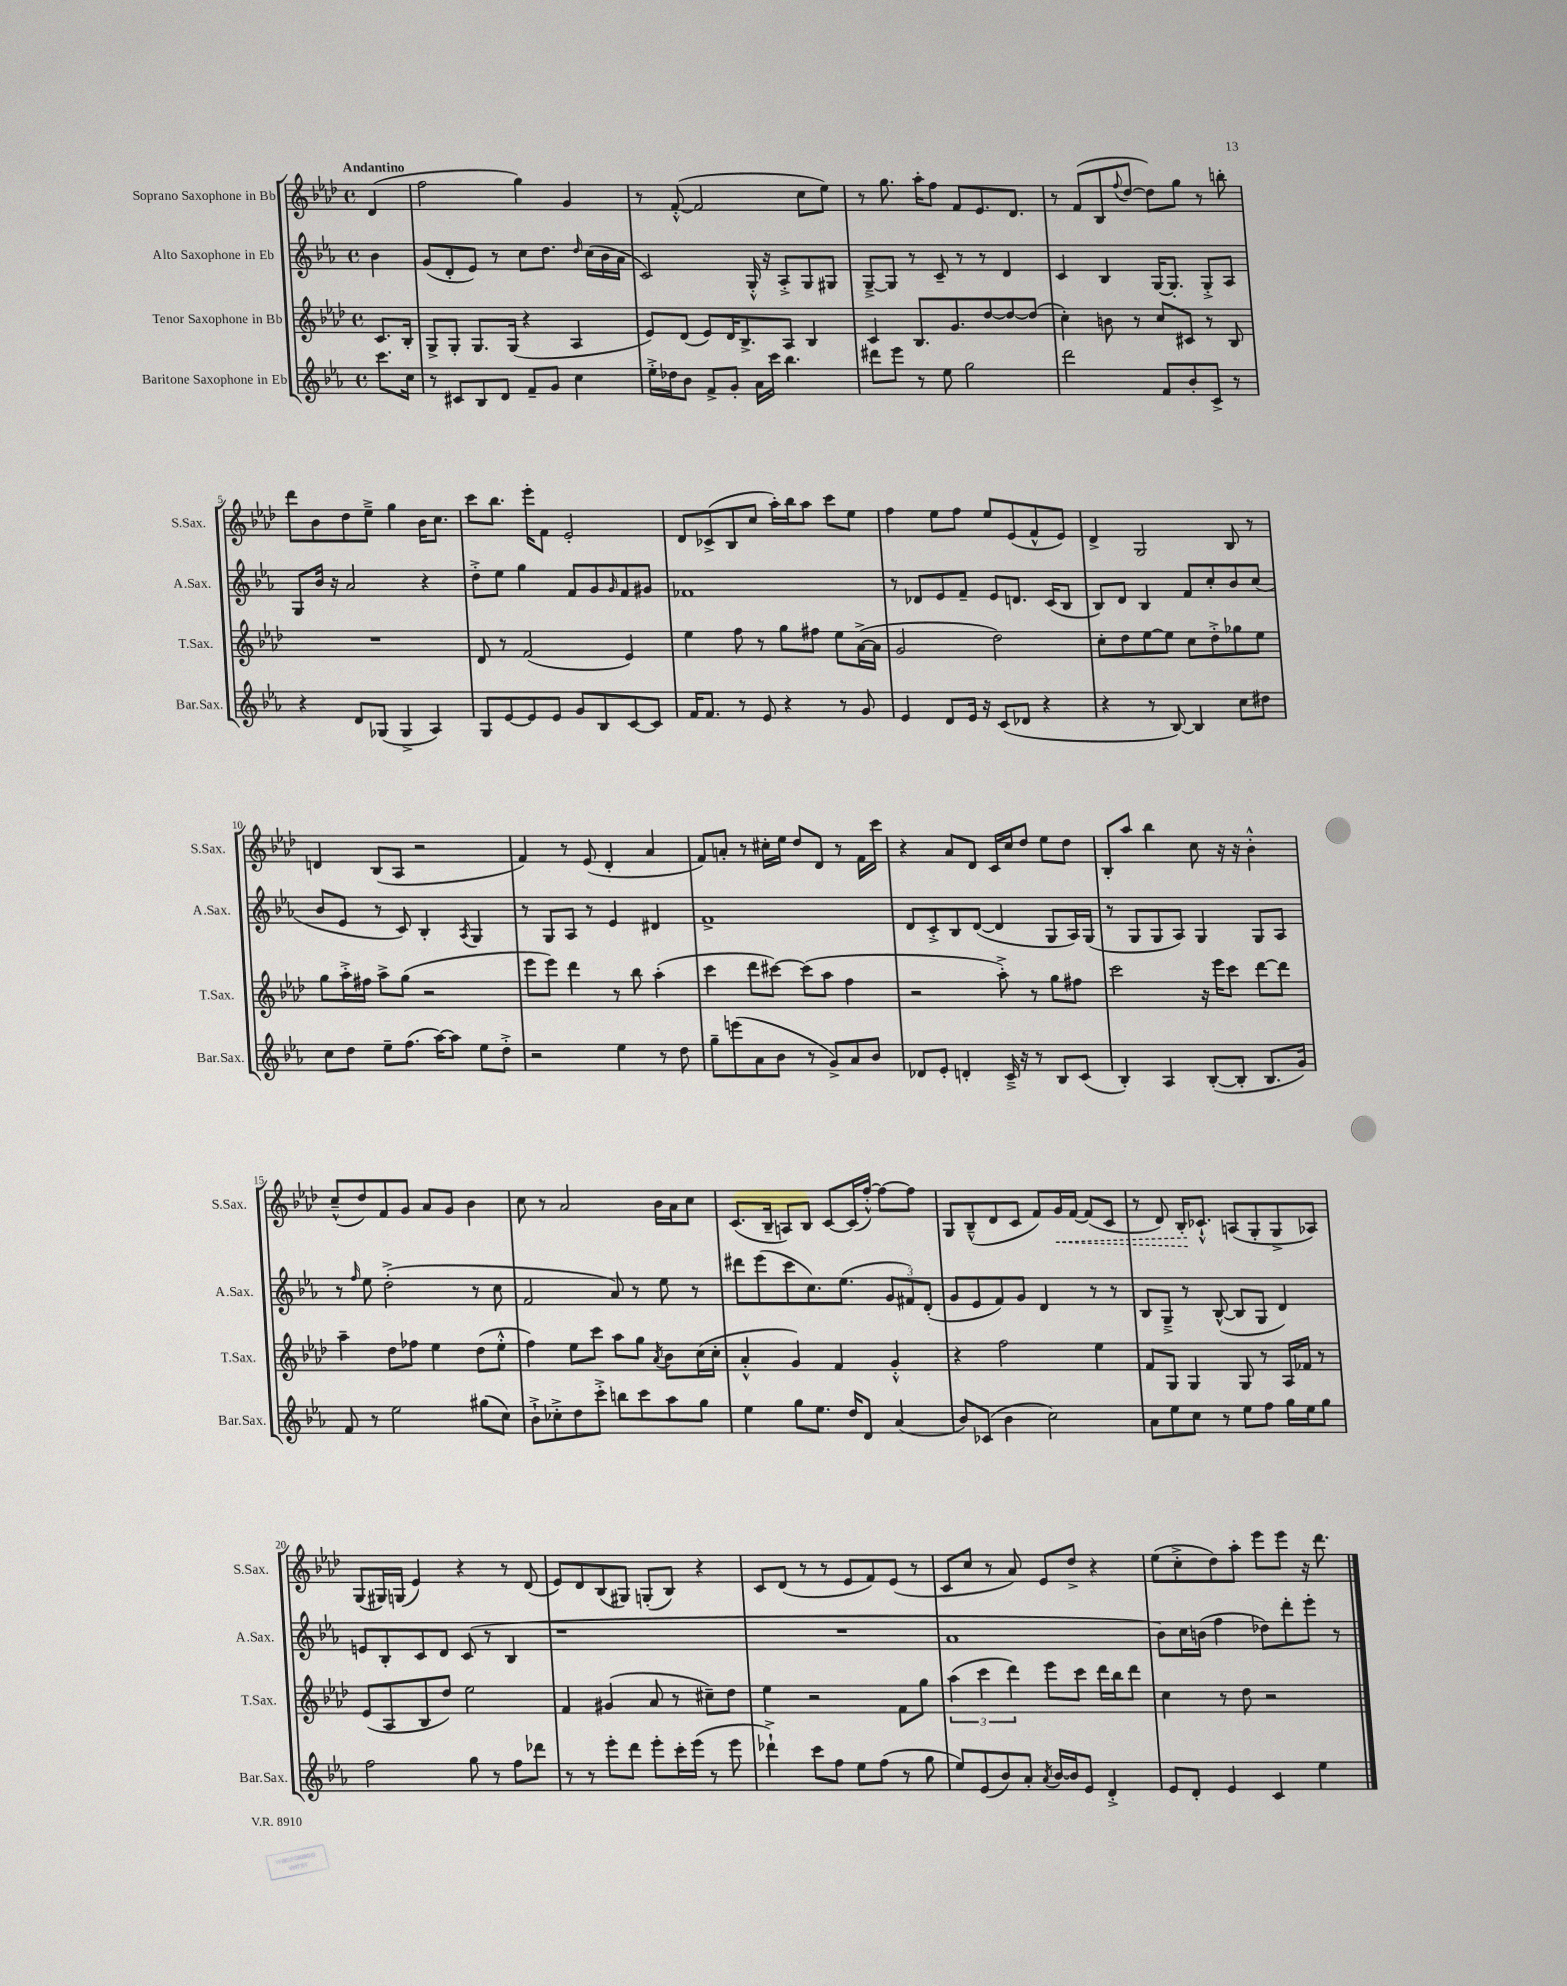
<<
\new StaffGroup <<
\new Staff = "s0" \with { instrumentName = "Soprano Saxophone in Bb" shortInstrumentName = "S.Sax." } {
    \clef treble \key aes \major \defaultTimeSignature \time 4/4 \partial 4 \tempo "Andantino"
    des'4( |
    f''2 g''4) g'4 |
    r8 f'8~-.-^( f'2 c''8 ees''8) |
    r8 g''8. aes''16-. f''8 f'8 ees'8. des'8. |
    r8 f'8( bes8 \appoggiatura { f''8 } des''8~ des''8) g''8 r8 b''8-. |
    des'''8 bes'8 des''8 ees''8---> g''4 bes'16 c''8. |
    c'''8 bes''8. ees'''16-. f'8 ees'2-. |
    des'8 ces'8->( bes8 c''8 aes''16-.) bes''16 aes''8 c'''8 ees''8 |
    f''4 ees''8 f''8 ees''8 ees'8( f'8-^ ees'8) |
    des'4-> g2 bes8 r8 |
    d'4 bes8( aes8 r2 |
    f'4) r8 ees'8( des'4-. aes'4 |
    f'8) a'8-. r8 cis''16-. ees''16 des''8 des'8 r8 f'16 c'''16 |
    r4 aes'8 des'8 c'16 c''16 des''8 ees''8 des''8 |
    bes8-. aes''8 bes''4 c''8 r16 r16 bes'4-.-^ |
    c''8---^( des''8) f'8 g'8 aes'8 g'8 bes'4 |
    c''8 r8 aes'2 bes'16 aes'16 c''8 |
    c'8.( bes16-- a8) bes8 c'8~ c'16( f''16~-.-^) f''8~ f''8 |
    g8 bes8---^( des'8 c'8 f'8) \once \override Hairpin.style = #'dashed-line g'16\< f'16~ f'8( c'8 |
    r8 des'8) bes16-.\! ces'8.-!-^ a8( g8-. g8-> aes8) |
    g8( gis16) g16( ees'4) r4 r8 des'8( |
    ees'8) des'8 bes8( gis8) g8-.( bes8) r4 |
    c'8 des'8( r8 r8 ees'8 f'8) ees'8( r8 |
    c'8 c''8 r8 aes'8) ees'8 des''8-> r4 |
    ees''8( c''8-.-> des''8) aes''8-. ees'''8 ees'''8 r16 des'''8. \bar "|." |
}
\new Staff = "s1" \with { instrumentName = "Alto Saxophone in Eb" shortInstrumentName = "A.Sax." } {
    \clef treble \key ees \major \defaultTimeSignature \time 4/4 \partial 4
    bes'4 |
    g'8( d'8-. ees'8) r8 c''8 d''8. \grace { d''16 } c''16( bes'16 aes'16 |
    c'2) g16-.-^ r16 aes8-.-> g8 gis8 |
    g8~---> g8 r8 c'8-- r8 r8 d'4 |
    c'4 bes4 g16~ g8.-. g8-.-> aes8 |
    g8 bes'16 r16 aes'2 r4 |
    d''8-.-> ees''8 g''4 f'8 g'8 \grace { g'16 } f'8 gis'8 |
    fes'1 |
    r8 des'8 ees'8 f'8-- ees'8 d'8. c'16( bes8 |
    bes8) d'8 bes4 f'8 c''8-. bes'8 c''8( |
    bes'8 ees'8 r8 c'8) bes4-. \acciaccatura { aes8 } g4 |
    r8 g8 aes8 r8 ees'4 dis'4 |
    f'1-> |
    d'8 c'8-.-> bes8 d'8~( d'4 g8 aes16) g16( |
    r8 g8 g8 aes8) g4 g8 aes8 |
    r8 \grace { f''16 } ees''8 d''2-.->( r8 c''8 |
    f'2 aes'8) r8 ees''8 r8 |
    dis'''8 ees'''8( c'''8 c''8.) ees''8.( \tuplet 3/2 { g'8 fis'8) d'8-.( } |
    g'8 ees'8 f'8) g'8 d'4 r8 r8 |
    bes8 g8---> r8 bes8~-^( bes8 g8 d'4) |
    e'8 bes8-. c'8 d'8 c'8( r8 bes4 |
    r1 |
    R1 |
    aes'1 |
    bes'8) c''16 b'16( f''4 des''8) d'''8-. ees'''8-. r8 \bar "|." |
}
\new Staff = "s2" \with { instrumentName = "Tenor Saxophone in Bb" shortInstrumentName = "T.Sax." } {
    \clef treble \key aes \major \defaultTimeSignature \time 4/4 \partial 4
    c'8. bes16-. |
    g8-> g8-. g8. g16( r4 aes4 |
    ees'8) des'8( ees'8) des'16 bes8.-> aes8 bes4 |
    c'4 bes8. g'8. des''8~ des''8~ des''8( |
    c''4-.) b'8 r8 c''8 cis'8 r8 bes8 |
    R1 |
    des'8 r8 f'2( ees'4) |
    ees''4 f''8 r8 g''8 fis''8 ees''8 aes'16~->( aes'16 |
    g'2 des''2) |
    c''8-. des''8 ees''8~ ees''8 c''8 des''8-.-> ges''8 ees''8 |
    g''8 aes''16-.-> fis''16 aes''8-> g''8( r2 |
    ees'''8 ees'''8) des'''4 r8 bes''8 aes''4-.( |
    c'''4 des'''8 cis'''8~) cis'''8( aes''8 f''4 |
    r2 aes''8-.->) r8 g''8 fis''8 |
    c'''2 r16 ees'''16 c'''8 des'''8~ des'''8 |
    aes''4-- des''8 fes''8 ees''4 des''8( ees''8-.-^ |
    f''4) ees''8 c'''8 aes''8 g''8 \acciaccatura { aes'8 } bes'8 c''16( c''16-. |
    aes'4-.-^ g'4) f'4 g'4-.-^ |
    r4 f''2 ees''4 |
    f'8 g8 g4 g8 r8 aes16 fes'16 r8 |
    ees'8( aes8 bes8 des''8) ees''2 |
    f'4 gis'4( aes'8 r8 cis''8--) des''8 |
    ees''4 r2 f'8 g''8 |
    \tuplet 3/2 { aes''4( c'''4 des'''4) } ees'''8 c'''8 des'''16 bes''16 des'''8 |
    c''4 r8 des''8 r2 \bar "|." |
}
\new Staff = "s3" \with { instrumentName = "Baritone Saxophone in Eb" shortInstrumentName = "Bar.Sax." } {
    \clef treble \key ees \major \defaultTimeSignature \time 4/4 \partial 4
    c'''8. c''16 |
    r8 cis'8 bes8 d'8 f'8-- g'8 c''4 |
    ees''16-.-> des''16 bes'8 f'8-> g'8-. aes'16 c'''16 bes''4. |
    dis'''8 ees'''8 r8 ees''8 g''2 |
    d'''2 f'8 bes'8-. c'8-> r8 |
    r4 d'8 ges8( ges4-> aes4) |
    g8 ees'8~ ees'8 ees'8 g'8 bes8 c'8~ c'8 |
    f'16 f'8. r8 ees'8 r4 r8 g'8 |
    ees'4 d'8 ees'16 r16 c'8( des'8 r4 |
    r4 r8 bes8~) bes4 c''8 dis''8 |
    c''8 d''8 ees''8-- f''8.( aes''16~) aes''8 ees''8 d''8-.-> |
    r2 ees''4 r8 d''8 |
    g''8-- e'''8( aes'8 bes'8 r8 g'8->) aes'8 bes'8 |
    des'8 ees'8-. d'4-. c'16---> r16 r8 bes8 c'8( |
    bes4-.) aes4 bes8~-.( bes8-. bes8. g'16) |
    f'8 r8 ees''2 gis''8( c''8) |
    bes'8-!-> ces''8-.-> d''8 c'''8-.-> b''8 c'''8 aes''8 g''8 |
    ees''4 g''8 ees''8. d''16 d'8 aes'4( |
    bes'8) ces'8( bes'4 c''2) |
    aes'8 ees''8 c''8 r8 ees''8 f''8 g''16 ees''16 g''8 |
    f''2 g''8 r8 f''8 des'''8 |
    r8 r8 ees'''8-. d'''8 ees'''8-. c'''16-. ees'''16( r8 ees'''8 |
    des'''4-!->) c'''8 f''8 ees''8 f''8( r8 g''8 |
    ees''8) ees'8( bes'8) aes'8-. \acciaccatura { aes'8 } bes'16~ bes'16 ees'8 d'4-.-> |
    ees'8 d'8-. ees'4 c'4 ees''4 \bar "|." |
}
>>
>>
